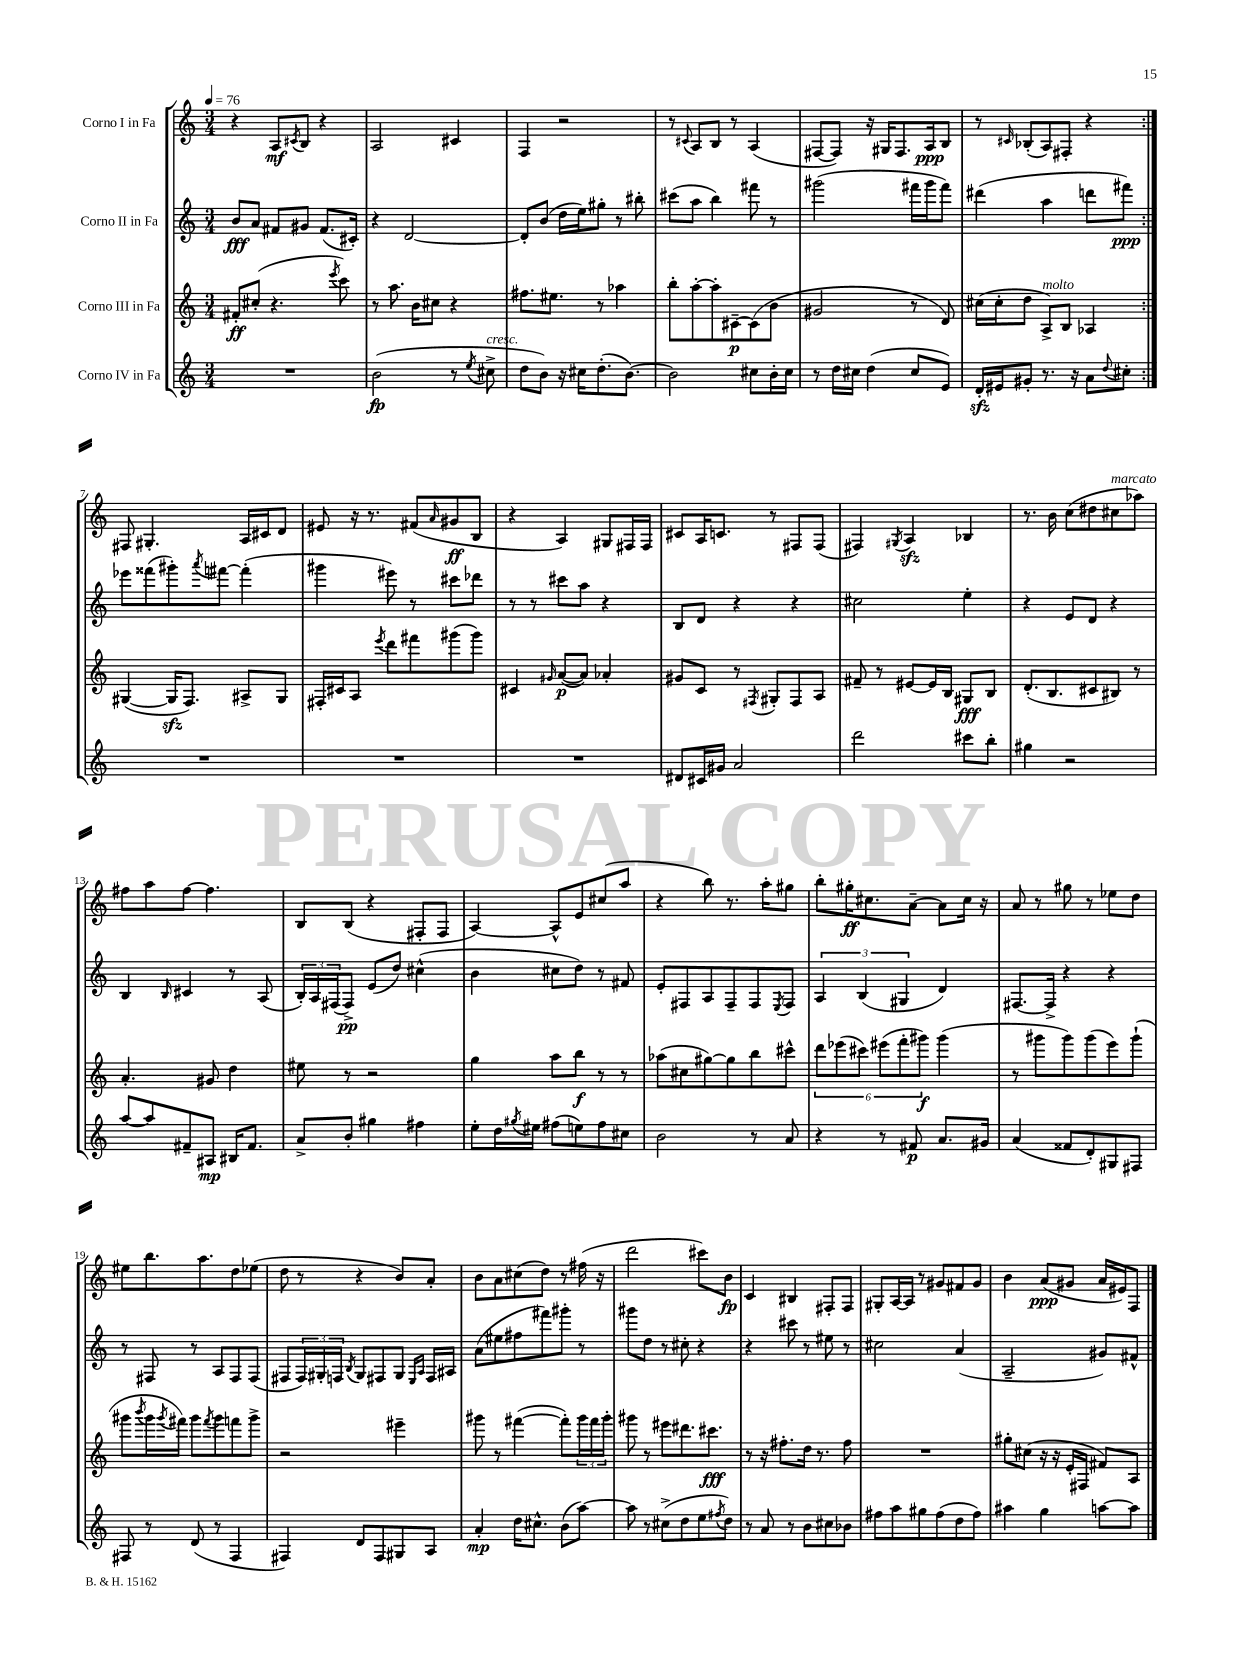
<<
\new StaffGroup <<
\new Staff = "s0" \with { instrumentName = "Corno I in Fa" } {
    \clef treble \key c \major \numericTimeSignature \time 3/4 \tempo 4 = 76
    \repeat volta 2 { r4 a8\mf \acciaccatura { cis'8 } b8 r4 |
    a2 cis'4 |
    f4 r2 |
    r8 \appoggiatura { cis'8 } a8 b8 r8 a4( |
    fis8~ fis8) r16 gis16 fis8. a16\ppp b8 |
    r8 \grace { cis'16 } bes8-.( a8) fis8-. r4 | }
    fis8 gis4.-. a16 cis'16 d'8 |
    eis'8 r16 r8. fis'8( \grace { a'16 } gis'8\ff b8 |
    r4 a4) gis8 fis16 fis16 |
    cis'8 a16 c'8. r8 fis8 fis8( |
    fis4) \acciaccatura { gis8 } a4\sfz bes4 |
    r8. b'16 c''8( dis''8 cis''8^\markup { \italic "marcato" } aes''8) |
    fis''8 a''8 fis''8~ fis''4. |
    b8 b8( r4 fis8-. fis8 |
    a4~) a8-^ e'8 cis''8( a''8 |
    r4 b''8) r8. a''16-. gis''8 |
    b''8-. gis''16-.\ff cis''8. a'8~-- a'8 cis''16 r16 |
    a'8 r8 gis''8 r8 ees''8 d''8 |
    eis''8 b''8. a''8. d''8 ees''8( |
    d''8 r8 r4 b'8) a'8-. |
    b'8 a'8 cis''8( d''8) r8 fis''16( r16 |
    d'''2 cis'''8) b'8\fp |
    c'4 bis4 fis8-. fis8 |
    gis8-. a16~ a16 r8 gis'8 fis'8 gis'8 |
    b'4 a'8\ppp( gis'8 a'16 eis'16) f8 \bar "|." |
}
\new Staff = "s1" \with { instrumentName = "Corno II in Fa" } {
    \clef treble \key c \major \numericTimeSignature \time 3/4
    \repeat volta 2 { b'8\fff a'8 fis'8 gis'8 fis'8.( cis'16-.) |
    r4 d'2~ |
    d'8-. b'8( d''16 e''16) gis''8-. r8 bis''8-. |
    cis'''8( a''8 b''4) fis'''8 r8 |
    gis'''2( fis'''16 gis'''16 fis'''8) |
    dis'''4( a''4 d'''8 fis'''8\ppp) | }
    ees'''8 fisis'''8( gis'''8-.) \acciaccatura { a'''8 } fis'''8~ fis'''4-.( |
    gis'''4 eis'''8) r8 cis'''8 des'''8 |
    r8 r8 cis'''8 a''8 r4 |
    b8 d'8 r4 r4 |
    cis''2 e''4-. |
    r4 e'8 d'8 r4 |
    b4 \grace { b16 } cis'4 r8 a8( |
    \tuplet 3/2 { b16-.) a16 fis16( } fis8->\pp) e'8( d''8) cis''4-^( |
    b'4 cis''8 d''8) r8 fis'8 |
    e'8-. fis8 a8 fis8-- fis8 \acciaccatura { e8 } fis8 |
    \tuplet 3/2 { a4 b4( gis4 } d'4) |
    fis8.~ fis16-> r4 r4 |
    r8 fis8 r8 a8 fis8 fis8( |
    fis8 \tuplet 3/2 { fis16) gis16-. f16 } \acciaccatura { b8 } gis8 fis8 gis8 \grace { e16 a16 } fis16 ais16 |
    a'8( eis''8 fis''8 fis'''8) gis'''8-. r8 |
    gis'''8 d''8 r8 cis''8-. r4 |
    r4 cis'''8 r8 eis''8 r8 |
    cis''2 a'4( |
    a2-- gis'8) fis'8-^ \bar "|." |
}
\new Staff = "s2" \with { instrumentName = "Corno III in Fa" } {
    \clef treble \key c \major \numericTimeSignature \time 3/4
    \repeat volta 2 { fis'8-.\ff cis''8-.( r4. \acciaccatura { e'''8 } c'''8) |
    r8 a''8. b'16 cis''8 r4 |
    fis''8. eis''8. r8 aes''4 |
    b''8-. a''8~-. a''8-. cis'8~--\p cis'8( b'8 |
    gis'2 r8 d'8) |
    cis''16( cis''16-. d''8 a8->^\markup { \italic "molto" }) b8 aes4 | }
    gis4~( gis16\sfz f8.) ais8-> gis8 |
    fis16-. cis'16 a8 \acciaccatura { e'''8 } d'''8 fis'''8 gis'''8( gis'''8) |
    cis'4 \grace { gis'16 } a'8~\p( a'8) aes'4-. |
    gis'8 c'8 r8 \acciaccatura { fis8 } gis8-. fis8 a8 |
    fis'8-- r8 eis'8~ eis'16 b16 gis8\fff b8 |
    d'8.-.( b8. cis'8 bis8) r8 |
    a'4.-. gis'8 d''4 |
    eis''8 r8 r2 |
    g''4 a''8 b''8\f r8 r8 |
    aes''8( cis''8 gis''8~) gis''8 b''8 cis'''8-^ |
    \tuplet 6/4 { d'''8 ees'''8( cis'''8) eis'''8( f'''8-. gis'''8\f) } gis'''4( |
    r8 gis'''8 gis'''8) gis'''8( e'''8) gis'''8-!( |
    gis'''8 \acciaccatura { b'''8 } gis'''16 \acciaccatura { gis'''8 } fis'''16) gis'''8 \acciaccatura { fis'''8 } gis'''8 f'''8 gis'''8-> |
    r2 eis'''4-- |
    gis'''8 r8 fis'''4~( fis'''8-.) \tuplet 3/2 { gis'''16 fis'''16 gis'''16-. } |
    gis'''8 r8 eis'''8 dis'''8. cis'''8.\fff |
    r8 r16 fis''8.-. d''16 r8. fis''8 |
    R2. |
    gis''8-. cis''8( r16 r16 e'16-. fis16 fis'8) a8 \bar "|." |
}
\new Staff = "s3" \with { instrumentName = "Corno IV in Fa" } {
    \clef treble \key c \major \numericTimeSignature \time 3/4
    \repeat volta 2 { R2. |
    b'2\fp( r8 \acciaccatura { e''8 } cis''8->^\markup { \italic "cresc." } |
    d''8 b'8) r16 cis''16 d''8.-.( b'8.~) |
    b'2 cis''8 b'16-. cis''16 |
    r8 d''16 cis''16 d''4( cis''8 e'8) |
    d'16-.\sfz eis'16 gis'8-. r8. r16 a'8 \appoggiatura { d''8 } cis''8-. | }
    R2. |
    R2. |
    R2. |
    dis'8 cis'16 gis'16 a'2 |
    d'''2 cis'''8 b''8-. |
    gis''4 r2 |
    a''8~ a''8 fis'8-- ais8\mp bis16 fis'8. |
    a'8-> b'8-. gis''4 fis''4 |
    e''8-. d''16 \acciaccatura { gis''8 } eis''16 fis''8( e''8) fis''8 cis''8 |
    b'2 r8 a'8 |
    r4 r8 fis'8\p a'8. gis'16 |
    a'4( fisis'8 d'8-.) gis8 fis8 |
    fis8 r8 d'8( r8 fis4 |
    fis4) d'8 fis8 gis8 a8 |
    a'4-.\mp d''16 cis''8.-^ b'8( a''8~) |
    a''8 r8 cis''8->( d''8 e''8 \acciaccatura { fis''8 } d''8) |
    r8 a'8 r8 b'8 cis''8 bes'8 |
    fis''8 a''8 gis''8 fis''8( d''8 fis''8) |
    ais''4 g''4 a''8~ a''8 \bar "|." |
}
>>
>>
